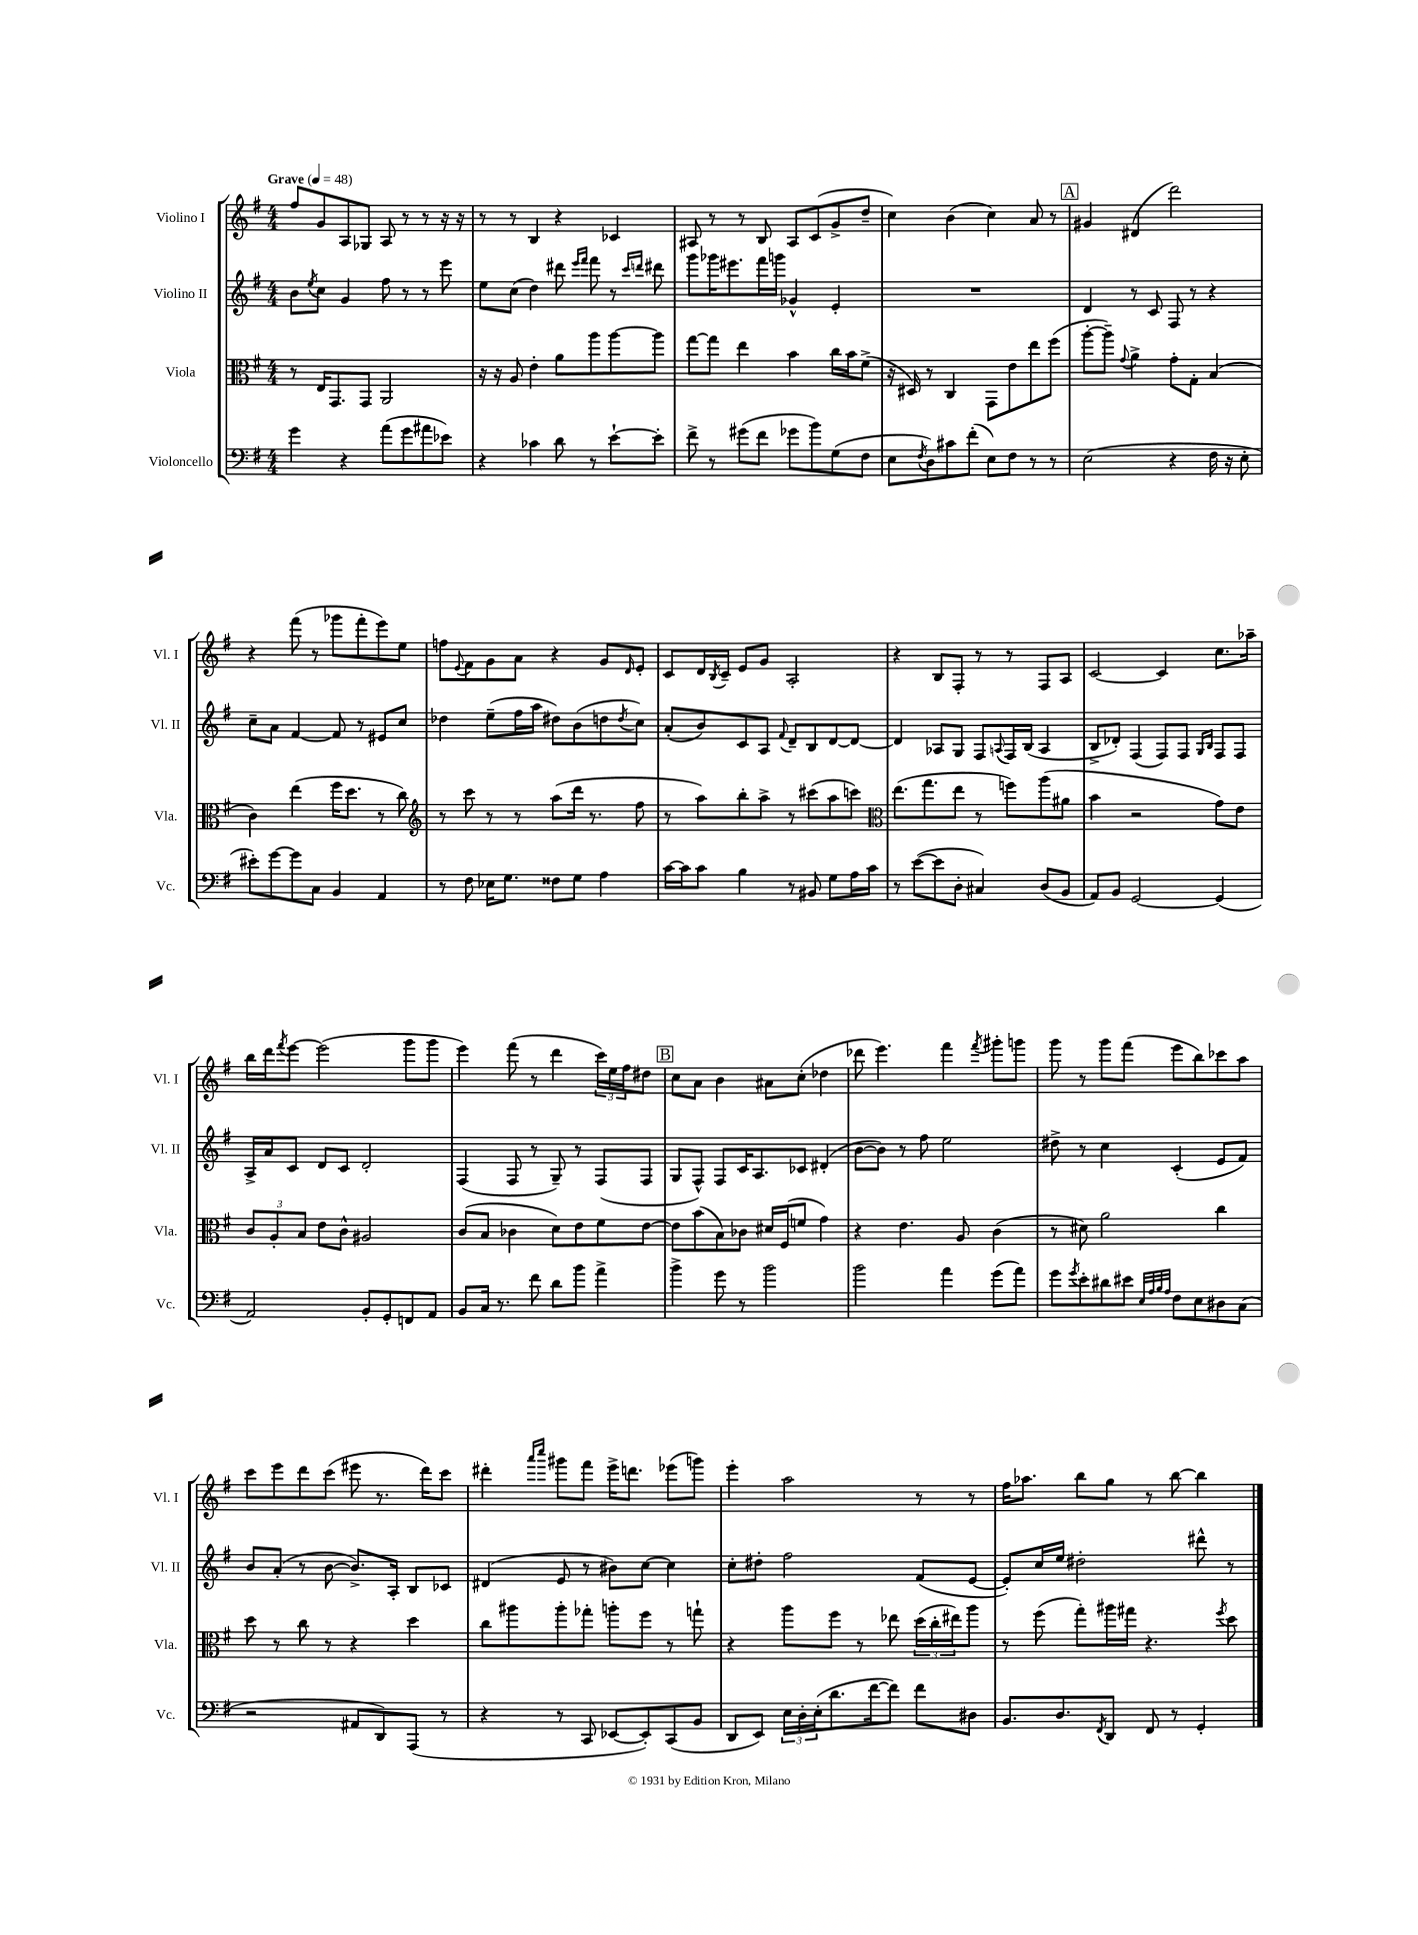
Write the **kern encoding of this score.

**kern	**kern	**kern	**kern
*part4	*part3	*part2	*part1
*staff4	*staff3	*staff2	*staff1
*I"Violoncello	*I"Viola	*I"Violino II	*I"Violino I
*I'Vc.	*I'Vla.	*I'Vl. II	*I'Vl. I
*clefF4	*clefC3	*clefG2	*clefG2
*k[f#]	*k[f#]	*k[f#]	*k[f#]
*M4/4	*M4/4	*M4/4	*M4/4
*MM48	*MM48	*MM48	*MM48
=1	=1	=1	=1
!	!	!	!LO:TX:a:B:t=Grave
4g\	8r	8b\L	8ff#/L
.	.	8qee/	.
.	16E/KL	8cc\J	8g/
.	8.GG/	.	.
4r	.	4g/	8A/
.	8GG/J	.	8G-X/J
(8a\L	2AA/	8ff#\	8A/
8g\	.	8r	8r
8a#X\	.	8r	8r
8e-X\J)	.	8eee\	16r
.	.	.	16r
=2	=2	=2	=2
4r	16r	8ee\L	8r
.	16r	.	.
.	8A/	(8cc\J	8r
4c-X\	4e'\	4dd\)	4B/
8d\	8a\L	8ddd#X\	4r
.	.	16qqeee/LL	.
.	.	16qqfff#/JJ	.
8r	8aa\	8fff#\	.
[8e`\L	[8aa\	8r	4c-X/
.	.	16qqccc/LL	.
.	.	16qqdddn/JJ	.
8e'\J]	8aa\J]	8ddd#X\	.
=3	=3	=3	=3
8f#^\	[8gg\L	8ggg\L	8A#X/
8r	8gg\J]	16ggg-X\K	8r
.	.	8.eee#X\	.
(8g#X\L	4ee\	.	8r
8f#\J	.	16fff#\L	8B/
.	.	16gggn\JJ	.
8g-X\L	4b\	4g-X^^/	8A#/L
8b\)	.	.	(8c/
(8G\	16cc\LL	4e'/	8g^/
.	16b\J	.	.
8F#\J	(8f#^\J	.	8dd~/J
=4	=4	=4	=4
8E\L	16r	1r	4cc\)
.	16D#X/)	.	.
8qF#/	.	.	.
8D\)	8r	.	.
8c#X\	4C/	.	(4b\
(8f#'\J	.	.	.
8E\L)	8GG\L	.	4cc\)
8F#\J	8e\	.	.
8r	8ee\	.	8a/
8r	(8ff#\J	.	8r
!!LO:REH:place=s1:t=A
=5	=5	=5	=5
(2E\	[8aa'\L	4d/	4g#X/
.	8aa~\J])	.	.
.	8qqg/	.	.
.	4a^\	8r	(4d#X/
.	.	8c/	.
4r	8g'\L	8F#/	2ddd\)
.	8G'\J	8r	.
16F#\	(4B/	4r	.
16r	.	.	.
8E'\	.	.	.
!!LO:LB:g=z
=6	=6	=6	=6
8e#X'\L)	4c\)	8cc~\L	4r
[8g\	.	8a\J	.
8g\]	(4ee\	[4f#/	(8fff#\
8C\J	.	.	8r
4BB/	16ff#\KL	8f#/]	8ggg-X\L
.	8.dd\J	.	.
.	.	8r	8fff#'\
4AA/	8r	8e#X/L	8eee\)
.	8cc\)	8cc/J	8ee\J
=7	=7	=7	=7
*	*clefG2	*	*
8r	8r	4dd-X\	8ffn\L
.	.	.	8qqe/
8F#\	8ccc\	.	8f#\
16E-X\KL	8r	(8ee~\L	8g\
8.G\J	.	.	.
.	8r	16ff#\L	8a\J
.	.	16aa\JJ	.
8F##X\L	(8aa\L	8dd#X\L)	4r
8G\J	16ddd\Jk	(8b\	.
.	8.r	.	.
4A\	.	8ddn\	8g/L
.	.	8qdd/	16qqd/
.	8ff#\	8cc\J)	8e'/J
=8	=8	=8	=8
[16c\LL	8r	(8a'/L	8c/L
16c\J]	.	.	.
8c\J	8aa\L)	8b/)	16d/L
.	.	.	8qB/
.	.	.	16c~/JJ
4B\	8bb'\	8c/	8e/L
.	8aa^\J	8A/J	8g/J
.	.	8qqf#/	.
8r	8r	8d~/L	2A'/
8BB#X/	(8ccc#X\L	8B/	.
8G\L	8aa\	[8d/	.
16A\L	8cccn\J)	8d/J_	.
16c\JJ	.	.	.
=9	=9	=9	=9
*	*clefC3	*	*
8r	(8.ee\L	4d/]	4r
([8e\L	.	.	.
.	8.gg\	.	.
8e\]	.	8A-X/L	8B/L
8D'\J	8ee\J	8G/J	8F#'/J
4C#X/)	8r	8F#/L	8r
.	.	8qqAn/	.
.	8ffn\L)	16F#/L	8r
.	.	(16B/JJ	.
(8D/L	(8aa\	4A/	8F#/L
8BB/J	8a#X\J	.	8A/J
=10	=10	=10	=10
8AA/L)	4b\	8B^/L	[2c/
8BB/J	.	8d-X'/J)	.
[2GG/	2r	(4F#/	.
.	.	8F#/L)	4c/]
.	.	8F#/J	.
.	.	16qqG/LL	.
.	.	16qqB/JJ	.
(4GG/]	8g\L)	8F#/L	8.cc\L
.	8e\J	8F#/J	.
.	.	.	16aa-X~\Jk
!!LO:LB:g=z
=11	=11	=11	=11
2AA/)	12c/L	16A^/LL	16bb\LL
.	.	16a/J	16ddd\J
.	12A'/	.	.
.	.	.	8qfff#/
.	.	8c/J	[8eee\J
.	12B/J	.	.
.	8e\L	8d/L	(2eee\]
.	8c^^\J	8c/J	.
8BB'/L	2A#X/	2d'/	.
8GG'/	.	.	.
8FFn/	.	.	8ggg\L
8AA/J	.	.	8ggg\J
=12	=12	=12	=12
8BB/L	(8c/L	(4F#/	4eee\)
16C/Jk	8B/J	.	.
8.r	.	.	.
.	4c-X\	8F#/	(8fff#\
8f#\	.	8r	8r
8d\L	8d\L)	8G~/)	4ddd\
8b\J	8e\	8r	.
4a^\	8f#\	(8F#/L	24ccc\LL)
.	.	.	24ee\
.	.	.	24ff#\J
.	[8e\J	8F#/J	8dd#X\J
!!LO:REH:place=s1:t=B
=13	=13	=13	=13
4b^\	8e\L]	8G/L	8cc\L
.	(8b\	8F#^^/J)	8a\J
8g\	8B\)	8F#/L	4b\
8r	8c-X\J	16c/K	.
.	.	8.A/	.
2b\	16d#X/LL	.	8a#X\L
.	(16F#/J	.	.
.	8fn/J	8c-X/J	(8cc'\J
.	4g\)	(4d#X'/	4dd-X\
=14	=14	=14	=14
2b\	4r	[8b\L	8ddd-X\
.	.	8b\J])	4.eee\)
.	4.e\	8r	.
.	.	8ff#\	.
4a\	.	2ee\	4fff#\
.	8A/	.	.
.	.	.	8qfff#/
(8g\L	(4c\	.	8ggg#X'\L
8a\J)	.	.	8gggn\J
=15	=15	=15	=15
8g\L	8r	8dd#X^\	8ggg\
8qg/	.	.	.
8e'\	8d#X\)	8r	8r
8d#X\	2a\	4cc\	8ggg\L
8e#X\J	.	.	(8fff#\J
32qqE/LLL	.	.	.
32qqA/	.	.	.
32qqB/	.	.	.
32qqA/JJJ	.	.	.
8F#\L	.	(4c'/	8eee\L
8E\	.	.	8bb\)
8D#X\	4cc\	8e/L	8ccc-X\
(8C\J	.	8f#/J)	8aa\J
!!LO:LB:g=z
=16	=16	=16	=16
2r	8dd\	8b/L	8ccc\L
.	8r	(8a'/J	8eee\
.	8cc\	8r	8ddd\
.	8r	[8b\	(8ccc\J
8AA#X/L	4r	8.b^/L])	8eee#X\
8DD/)	.	.	8.r
.	.	16A'/Jk	.
(8AAA/J	4dd\	8B/L	.
.	.	.	16ddd\KL)
8r	.	8c-X/J	8ccc\J
=17	=17	=17	=17
4r	8cc\L	(4d#X/	4ddd#X'\
.	8aa#X\	.	.
.	.	.	16qqaaa/LL
.	.	.	16qqcccc/JJ
8r	8aa#'\	8e/	8ggg#X\L
8CC/	8gg-X'\J	8r	8fff#\J
[8EE-X/L	8aan'\L	8b#X\L)	16eee^\KL
.	.	.	8.dddn\J
8EE-'/])	8ff#\J	[8cc\J	.
(8CC/	8r	4cc\]	(8eee-X\L
8BB/J	8ggn`\	.	8gggn\J)
=18	=18	=18	=18
8DD/L	4r	8cc'\L	4eee'\
8EE/J)	.	8dd#X'\J	.
24E\LL	8aa\L	2ff#\	2aa\
24D'\	.	.	.
(24E'\J	.	.	.
8.d\	8ff#\J	.	.
.	8r	.	.
[16f#\k	.	.	.
8f#\J])	8ee-X\	.	.
8f#\L	(24dd\LL	(8f#/L	8r
.	24cc'\	.	.
.	24ee#X\J)	.	.
8D#X\J	8aa\J	[8e/J	8r
=19	=19	=19	=19
8.BB/L	8r	8e'/L])	16ff#\KL
.	.	.	8.aa-X\J
.	(8ff#\	16cc/L	.
8.D/	.	16ee/JJ	.
.	8gg'\L)	2dd#X'\	8bb\L
8qFF#/	.	.	.
8DD/J	16aa#X\L	.	8gg\J
.	16gg#X\JJ	.	.
8FF#/	4.r	.	8r
8r	.	.	[8bb\
4GG'/	.	8ddd#X^^\	4bb\]
.	8qff#/	.	.
.	8dd\	8r	.
==	==	==	==
*-	*-	*-	*-
